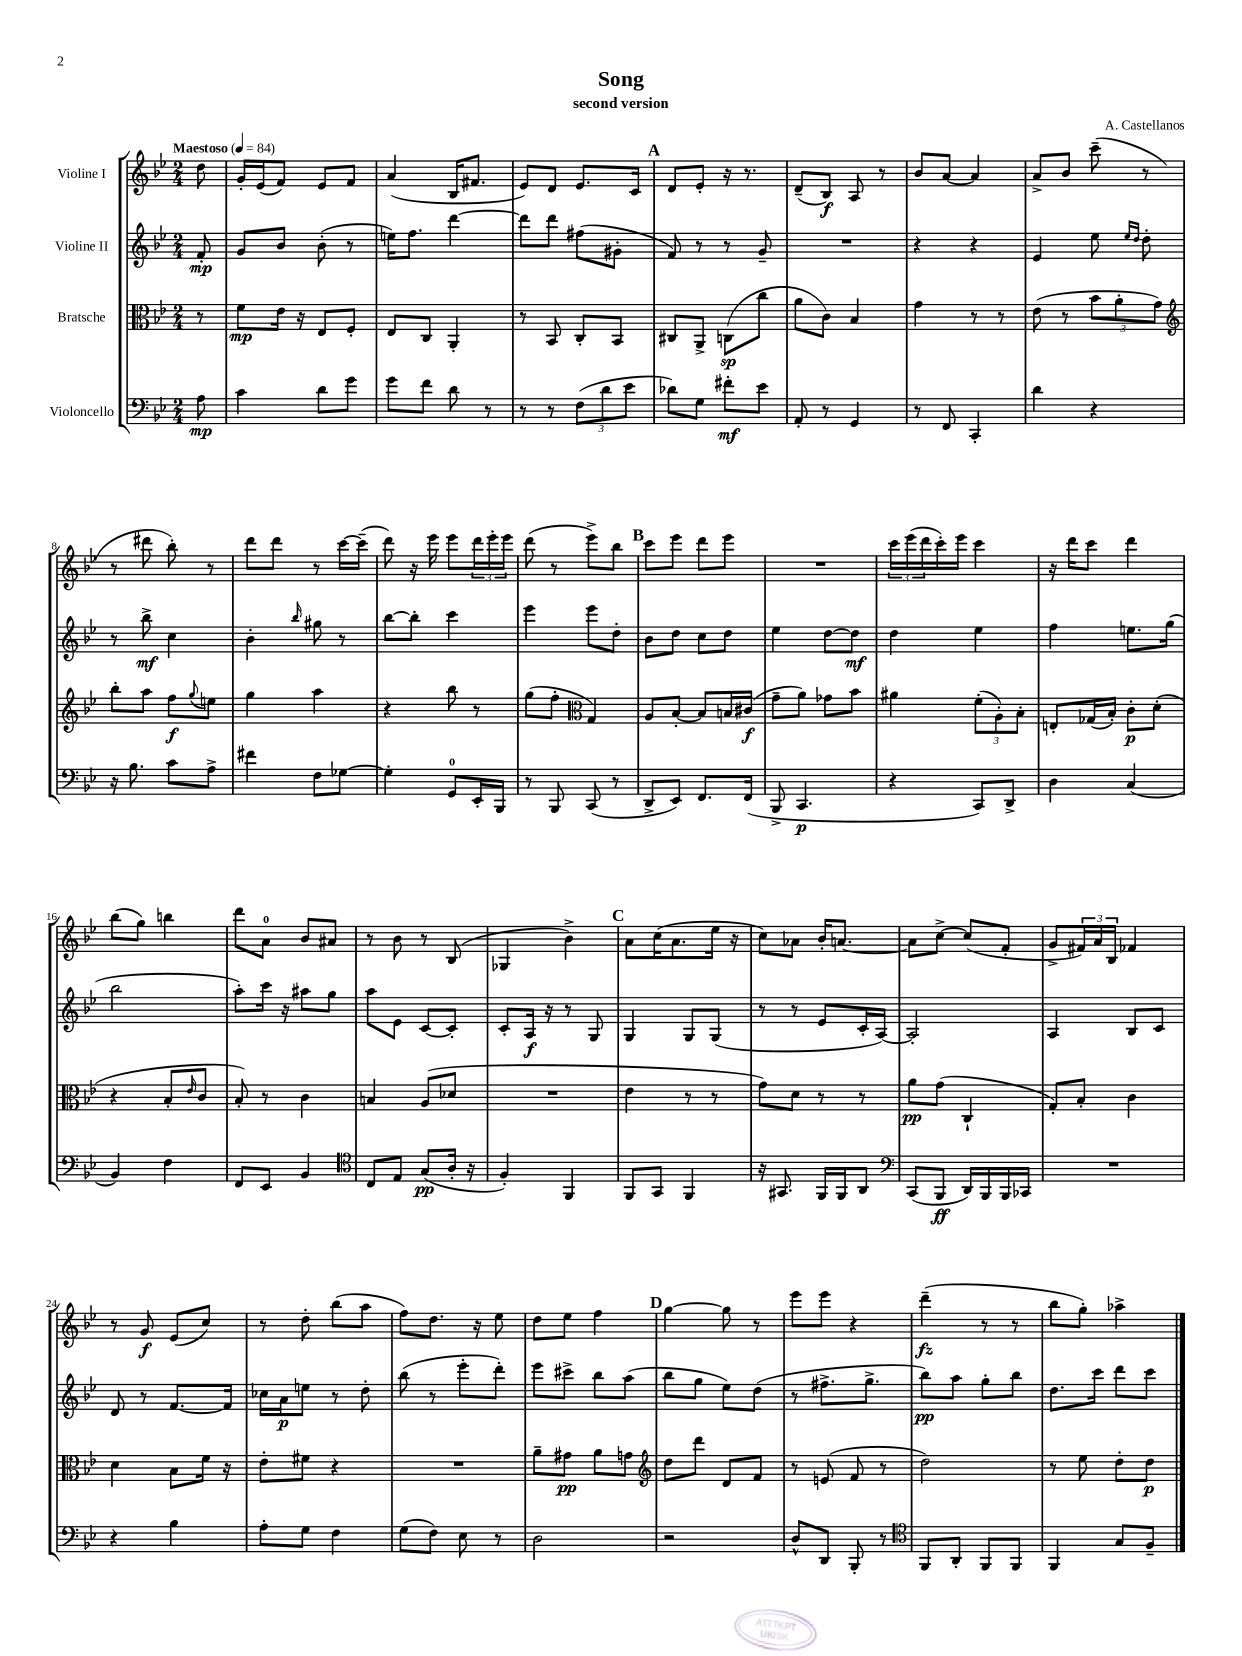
\header { title = "Song" composer = "A. Castellanos" subtitle = "second version" }
<<
\new StaffGroup <<
\new Staff = "s0" \with { instrumentName = "Violine I" } {
    \clef treble \key bes \major \numericTimeSignature \time 2/4 \partial 8 \tempo "Maestoso" 4 = 84
    d''8 |
    g'16-. ees'16( f'8) ees'8 f'8 |
    a'4( bes16 fis'8. |
    ees'8) d'8 ees'8. c'16 |
    \mark \markup { \bold "A" } d'8 ees'8-. r16 r8. |
    d'8--( bes8\f) a8 r8 |
    bes'8 a'8~ a'4 |
    a'8-> bes'8 c'''8--( r8 |
    r8 dis'''8 bes''8-.) r8 |
    d'''8 d'''8 r8 c'''16~ c'''16--( |
    d'''8) r16 ees'''16 ees'''8 \tuplet 3/2 { d'''16 ees'''16-. ees'''16 } |
    d'''8( r8 ees'''8->) bes''8 |
    \mark \markup { \bold "B" } c'''8 ees'''8 d'''8 ees'''8 |
    R2 |
    \tuplet 3/2 { c'''16 ees'''16( d'''16 } c'''16-.) ees'''16 c'''4 |
    r16 d'''16 c'''8 d'''4 |
    bes''8( g''8) b''4 |
    d'''8 a'8-0 bes'8 ais'8 |
    r8 bes'8 r8 bes8( |
    ges4 bes'4->) |
    \mark \markup { \bold "C" } a'8 c''16( a'8. ees''16 r16 |
    c''8) aes'8 bes'16-. a'8.~ |
    a'8 c''8~-> c''8( f'8-. |
    g'8-> \tuplet 3/2 { fis'16) a'16 bes16 } fes'4 |
    r8 g'8\f ees'8( c''8) |
    r8 d''8-. bes''8( a''8 |
    f''8) d''8. r16 ees''8 |
    d''8 ees''8 f''4 |
    \mark \markup { \bold "D" } g''4~ g''8 r8 |
    ees'''8 ees'''8 r4 |
    d'''4--\fz( r8 r8 |
    bes''8 g''8-.) aes''4-> \bar "|." |
}
\new Staff = "s1" \with { instrumentName = "Violine II" } {
    \clef treble \key bes \major \numericTimeSignature \time 2/4 \partial 8
    f'8-.\mp |
    g'8 bes'8 bes'8-.( r8 |
    e''16) f''8. d'''4~ |
    d'''8 d'''8 fis''8( gis'8-. |
    \mark \markup { \bold "A" } f'8) r8 r8 g'8-- |
    R2 |
    r4 r4 |
    ees'4 ees''8 \grace { ees''16 d''16 } d''8-. |
    r8 bes''8->\mf c''4 |
    bes'4-. \grace { bes''16 } gis''8 r8 |
    bes''8~ bes''8-. c'''4 |
    ees'''4 ees'''8 d''8-. |
    \mark \markup { \bold "B" } bes'8 d''8 c''8 d''8 |
    ees''4 d''8~ d''8\mf |
    d''4 ees''4 |
    f''4 e''8. g''16( |
    bes''2 |
    a''8-.) c'''16 r16 ais''8 g''8 |
    a''8 ees'8 c'8~ c'8-. |
    c'8-. a16\f r16 r8 g8 |
    \mark \markup { \bold "C" } g4 g8 g8( |
    r8 r8 ees'8 c'16-. a16~) |
    a2-. |
    a4 bes8 c'8 |
    d'8 r8 f'8.~ f'16 |
    ces''16 a'16\p e''8 r8 d''8-. |
    bes''8( r8 ees'''8-. d'''8-.) |
    ees'''8 cis'''8-> bes''8 a''8( |
    \mark \markup { \bold "D" } bes''8 g''8 ees''8) d''8( |
    r8 fis''8.-> g''8.-> |
    bes''8\pp) a''8 g''8-. bes''8 |
    d''8. c'''16 d'''8 c'''8 \bar "|." |
}
\new Staff = "s2" \with { instrumentName = "Bratsche" } {
    \clef alto \key bes \major \numericTimeSignature \time 2/4 \partial 8
    r8 |
    f'8\mp ees'16 r16 ees8 f8-. |
    ees8 c8 a,4-. |
    r8 bes,8 c8-. bes,8 |
    \mark \markup { \bold "A" } cis8 a,8-> c8\sp( c''8 |
    a'8 c'8) bes4 |
    g'4 r8 r8 |
    ees'8( r8 \tuplet 3/2 { bes'8 a'8-. g'8) } |
    \clef treble bes''8-. a''8 f''8\f \appoggiatura { g''8 } e''8 |
    g''4 a''4 |
    r4 bes''8 r8 |
    g''8( f''8-. \clef alto g4) |
    \mark \markup { \bold "B" } a8 bes8~-. bes8 b16 cis'16\f( |
    g'8-- a'8) ges'8 bes'8 |
    ais'4 \tuplet 3/2 { f'8-.( a8-.) bes8-. } |
    e8-. ges16( bes16-.) c'8-.\p d'8-.( |
    r4 bes8-. \grace { ees'16 } c'8 |
    bes8-.) r8 c'4 |
    b4 a8( des'8 |
    R2 |
    \mark \markup { \bold "C" } ees'4 r8 r8 |
    g'8) d'8 r8 r8 |
    a'8\pp g'8( c4-! |
    g8-.) bes8-. c'4 |
    d'4 bes8 f'16 r16 |
    ees'8-. fis'8 r4 |
    R2 |
    a'8-- gis'8\pp a'8 g'8 |
    \mark \markup { \bold "D" } \clef treble d''8 d'''8 d'8 f'8 |
    r8 e'8( f'8 r8 |
    d''2) |
    r8 ees''8 d''8-. d''8\p \bar "|." |
}
\new Staff = "s3" \with { instrumentName = "Violoncello" } {
    \clef bass \key bes \major \numericTimeSignature \time 2/4 \partial 8
    a8\mp |
    c'4 d'8 g'8 |
    g'8 f'8 d'8 r8 |
    r8 r8 \tuplet 3/2 { f8( d'8 ees'8 } |
    \mark \markup { \bold "A" } des'8) g8 fis'8-.\mf ees'8 |
    a,8-. r8 g,4 |
    r8 f,8 c,4-. |
    d'4 r4 |
    r16 bes8. c'8 a8-> |
    fis'4 f8 ges8~ |
    ges4-. g,8-0 ees,16-. bes,,16 |
    r8 bes,,8 c,8( r8 |
    \mark \markup { \bold "B" } d,8-> ees,8) f,8. f,16( |
    bes,,8-> c,4.\p |
    r4 c,8) d,8-> |
    d4 c4( |
    bes,4) f4 |
    f,8 ees,8 bes,4 |
    \clef tenor c8 ees8 g8\pp( a16-. r16 |
    f4-.) f,4 |
    \mark \markup { \bold "C" } f,8 g,8 f,4 |
    r16 gis,8. f,16 f,16 a,8 |
    \clef bass c,8( bes,,8\ff d,16) bes,,16 bes,,16 ces,16 |
    R2 |
    r4 bes4 |
    a8-. g8 f4 |
    g8( f8) ees8 r8 |
    d2 |
    \mark \markup { \bold "D" } r2 |
    d8-^ d,8 bes,,8-. r8 |
    \clef tenor f,8 a,8-. f,8 f,8 |
    f,4 g8 f8-- \bar "|." |
}
>>
>>
